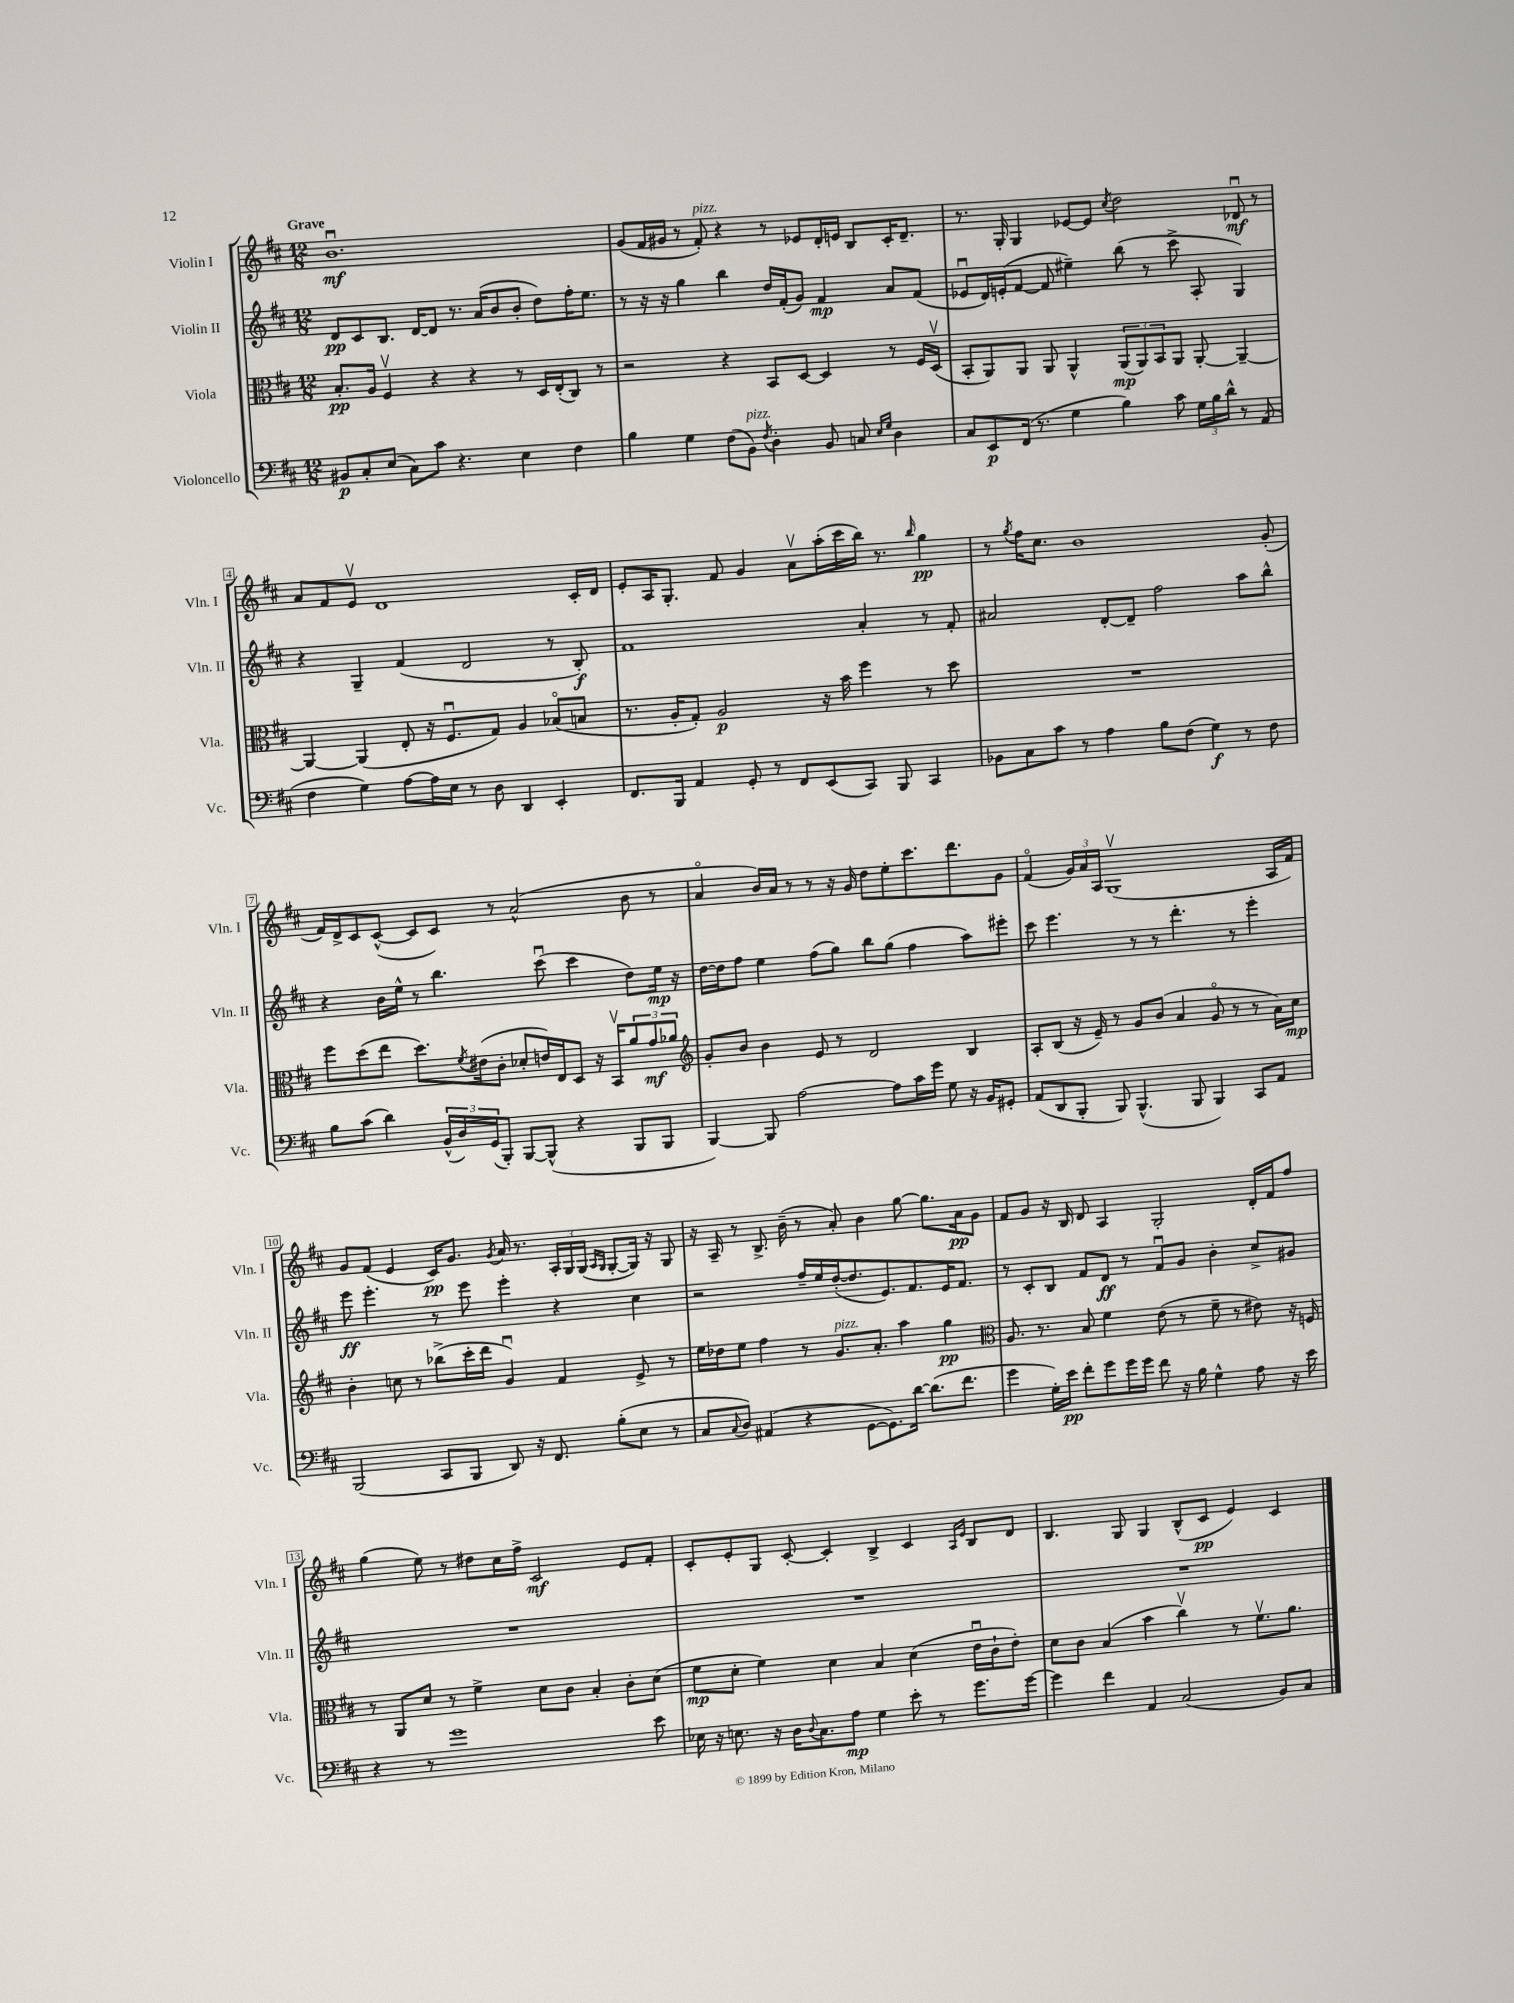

**kern	**dynam	**kern	**dynam	**kern	**dynam	**kern	**dynam
*part4	*part4	*part3	*part3	*part2	*part2	*part1	*part1
*staff4	*staff4	*staff3	*staff3	*staff2	*staff2	*staff1	*staff1
*I"Violoncello	*	*I"Viola	*	*I"Violin II	*	*I"Violin I	*
*I'Vc.	*	*I'Vla.	*	*I'Vln. II	*	*I'Vln. I	*
*clefF4	*	*clefC3	*	*clefG2	*	*clefG2	*
*k[f#c#]	*	*k[f#c#]	*	*k[f#c#]	*	*k[f#c#]	*
*M12/8	*	*M12/8	*	*M12/8	*	*M12/8	*
=1	=1	=1	=1	=1	=1	=1	=1
!	!	!	!	!	!	!LO:TX:a:B:t=Grave	!
8BB#X/L	p	8.B'/L	pp	8d/L	pp	1.bu	mf
8C#'/	.	.	.	8c#/	.	.	.
.	.	16A/Jk	.	.	.	.	.
(8E/J	.	4F#v/	.	8.B/J	.	.	.
8C#\L)	.	.	.	.	.	.	.
.	.	.	.	[16d/KL	.	.	.
8c#\J	.	4r	.	8d/J]	.	.	.
4.r	.	.	.	8.r	.	.	.
.	.	4r	.	.	.	.	.
.	.	.	.	(16a/KL	.	.	.
.	.	.	.	8b/	.	.	.
4E\	.	8r	.	8b'/J	.	.	.
.	.	16D/LL	.	8dd\L)	.	.	.
.	.	(16E'/J	.	.	.	.	.
4F#\	.	8C#/J)	.	16ff#'\K	.	.	.
.	.	.	.	8.ee\J	.	.	.
.	.	8r	.	.	.	.	.
=2	=2	=2	=2	=2	=2	=2	=2
4B\	.	2r	.	8r	.	(8g/L	.
.	.	.	.	16r	.	16f#/L	.
.	.	.	.	16r	.	16g#X/JJ	.
4G\	.	.	.	4gg\	.	8r	.
!	!	!	!	!	!	!LO:TX:a:i:t=pizz.	!
.	.	.	.	.	.	8f#'/)	.
(8F#\L	.	4r	.	4bb\	.	4r	.
!LO:TX:a:i:t=pizz.	!	!	!	!	!	!	!
8BB\J)	.	.	.	.	.	.	.
8qF#/	.	.	.	.	.	.	.
4D'\	.	8BB/L	.	16dd/LL	.	8r	.
.	.	.	.	(16f#'/J	.	.	.
.	.	[8D/J	.	8g/J)	.	8e-X/L	.
8BB/	.	4D/]	.	4f#/	mp	16d'/L	.
.	.	.	.	.	.	16en/JJ	.
8Cn/	.	.	.	.	.	8B/L	.
16qqE/LL	.	.	.	.	.	.	.
16qqG/JJ	.	.	.	.	.	.	.
4D\	.	8r	.	8a/L	.	16c#'/K	.
.	.	.	.	.	.	8.d~/J	.
.	.	16F#/LL	.	(8f#/J	.	.	.
.	.	(16Dv/JJ	.	.	.	.	.
=3	=3	=3	=3	=3	=3	=3	=3
8C#/L	.	8BB'/L	.	8e-Xu/L	.	8.r	.
8EE/	p	8AA/)	.	16d/L)	.	.	.
.	.	.	.	(16en'/J	.	16G'/	.
(16FF#/Jk	.	8AA/J	.	[8f#/J	.	4G/	.
8.r	.	.	.	.	.	.	.
.	.	8AA/	.	8f#/]	.	.	.
4G\	.	4AA^^/	.	4ee#X~\)	.	[8e-X/L	.
.	.	.	.	.	.	8e-/J]	.
.	.	.	.	.	.	8qcc#/	.
4B\)	.	(12AA/L	mp	(8bb\	.	2dd\	.
.	.	12AA/)	.	.	.	.	.
.	.	.	.	8r	.	.	.
.	.	12BB/	.	.	.	.	.
8c#\	.	8AA/J	.	8ccc#^\	.	.	.
24G\LL	.	[8AA'/	.	8A'/	.	.	.
24B\	.	.	.	.	.	.	.
24d^^\JJ	.	.	.	.	.	.	.
8r	.	4AA~/_	.	4G/)	.	8d-Xu/	mf
(8AA/	.	.	.	.	.	8r	.
!!LO:LB:g=z
=4	=4	=4	=4	=4	=4	=4	=4
4F#\	.	4AA/_	.	4r	.	8a/L	.
.	.	.	.	.	.	8f#/	.
4G\)	.	(4AA/]	.	4G~/	.	8ev/J	.
.	.	.	.	.	.	1d	.
[8A\L	.	8E'/	.	(4f#/	.	.	.
16A\L]	.	16r	.	.	.	.	.
16E\JJ	.	8.F#u/L	.	.	.	.	.
8r	.	.	.	2d/	.	.	.
8D\	.	8G/J)	.	.	.	.	.
4DD/	.	4A/	.	.	.	.	.
4EE'/	.	(8B-X/L	.	8r	.	.	.
.	.	8Bn/J	.	8B'/)	f	16c#'/LL	.
.	.	.	.	.	.	16d/JJ	.
=5	=5	=5	=5	=5	=5	=5	=5
8.FF#/L	.	8.r	.	1f#	.	8e'/L	.
.	.	.	.	.	.	16A/K	.
16BBB/Jk	.	16A'/KL	.	.	.	8.G'/J	.
4AA/	.	8G'/J)	.	.	.	.	.
.	.	2A/	p	.	.	8f#/	.
8GG'/	.	.	.	.	.	4g/	.
8r	.	.	.	.	.	.	.
8FF#/L	.	.	.	.	.	8av\L	.
(8EE/	.	16r	.	.	.	(16aa'\L	.
.	.	16b\	.	.	.	16ccc#\	.
8CC#/J)	.	4ff#\	.	4a'/	.	16bb\JJ)	.
.	.	.	.	.	.	8.r	.
8BBB/	.	.	.	.	.	.	.
.	.	.	.	.	.	16qqbb/	.
4CC#/	.	8r	.	8r	.	4gg\	pp
.	.	8dd\	.	8f#'/	.	.	.
=6	=6	=6	=6	=6	=6	=6	=6
8BB-X\L	.	1.r	.	2a#X/	.	8r	.
.	.	.	.	.	.	8qgg/	.
8C#\	.	.	.	.	.	16ff#\KL	.
.	.	.	.	.	.	8.cc#\J	.
8c#\J	.	.	.	.	.	.	.
8r	.	.	.	.	.	1b	.
4A\	.	.	.	[8d'/L	.	.	.
.	.	.	.	8d~/J]	.	.	.
8B\L	.	.	.	2ff#\	.	.	.
(8F#\J	.	.	.	.	.	.	.
4G\)	f	.	.	.	.	.	.
8r	.	.	.	8aa\L	.	.	.
8F#\	.	.	.	8bb^^\J	.	(8g'/	.
!!LO:LB:g=z
=7	=7	=7	=7	=7	=7	=7	=7
8B\L	.	8ff#\L	.	4r	.	16f#/LL)	.
.	.	.	.	.	.	16d^/J	.
(8c#\J	.	(8dd\	.	.	.	8c#/	.
4d\)	.	8ee\J	.	16b\LL	.	([8c#^^/J	.
.	.	.	.	16ee^^\JJ	.	.	.
.	.	8.dd\L)	.	8r	.	8c#/L]	.
(24BB^^/LL	.	.	.	4.bb\	.	8c#/J)	.
24D/)	.	.	.	.	.	.	.
.	.	8qf#/	.	.	.	.	.
.	.	(16e#X\k	.	.	.	.	.
(24GG/J	.	.	.	.	.	.	.
8BBB'/J)	.	8c#'\J	.	.	.	8r	.
[8BBB/L	.	8d-X'/L	.	.	.	(2a^^/	.
(8BBB^^/J]	.	16en/L)	.	(8ccc#u\	.	.	.
.	.	16E/J	.	.	.	.	.
4r	.	8D/J	.	4ccc#\	.	.	.
.	.	16r	.	.	.	.	.
.	.	16BBv/KL	.	.	.	.	.
8BBB/L	.	12a/	.	8dd\L)	.	8b\	.
.	.	12g/	mf	.	.	.	.
8BBB/J	.	.	.	16ee\Jk	mp	8r	.
.	.	12a-X/J	.	.	.	.	.
.	.	.	.	16r	.	.	.
=8	=8	=8	=8	=8	=8	=8	=8
*	*	*clefG2	*	*	*	*	*
[4BBB/)	.	8g'/L	.	[16dd\LL	.	4a/	.
.	.	.	.	16dd\J]	.	.	.
.	.	8b/J	.	8ff#\J	.	.	.
8BBB/]	.	4b\	.	4ee\	.	16b/LL)	.
.	.	.	.	.	.	16a/JJ	.
[2A\	.	.	.	.	.	8r	.
.	.	8e/	.	(8ff#\L	.	8r	.
.	.	8r	.	8gg\J)	.	16r	.
.	.	.	.	.	.	16g/	.
.	.	2d/	.	8bb\L	.	8dd\L	.
8A\L]	.	.	.	(8gg\J	.	8ee'\	.
16c#\L	.	.	.	4ff#\	.	8.ccc#\	.
16g\JJ	.	.	.	.	.	.	.
8G\	.	.	.	.	.	.	.
.	.	.	.	.	.	8.ddd\	.
16r	.	4B/	.	8aa\L)	.	.	.
16BB/KL	.	.	.	.	.	.	.
8GG#X'/J	.	.	.	8eee#X'\J	.	8g\J	.
=9	=9	=9	=9	=9	=9	=9	=9
(8AA/L	.	8A'/L	.	8ccc#\	.	(4f#/	.
8DD/	.	(8B/J	.	4.eee\	.	.	.
8BBB'/J	.	16r	.	.	.	24g/LL)	.
.	.	.	.	.	.	24a/	.
.	.	16e~/)	.	.	.	.	.
.	.	.	.	.	.	24A/JJ	.
8BBB/)	.	8r	.	.	.	(1Gv	.
(4.BBB^^/	.	8g/L	.	8r	.	.	.
.	.	(8b/J	.	8r	.	.	.
.	.	4a/	.	4.ddd'\	.	.	.
8BBB/	.	.	.	.	.	.	.
4BBB/)	.	8g/	.	.	.	.	.
.	.	8r	.	8r	.	.	.
8CC#/L	.	8r	.	4eee'\	.	.	.
8AA/J	.	16a\LL)	.	.	.	16A/LL	.
.	.	16cc#\JJ	mp	.	.	16f#/JJ)	.
!!LO:LB:g=z
=10	=10	=10	=10	=10	=10	=10	=10
(2BBB/	.	4b'\	.	8eee\	ff	8g/L	.
.	.	.	.	4.eee'\	.	(8f#/J	.
.	.	8ccn\	.	.	.	4e/	.
.	.	8r	.	.	.	.	.
8CC#/L	.	(8bb-X^\L	.	8r	.	16c#/KL)	pp
.	.	.	.	.	.	8.g/J	.
8BBB/J	.	16ccc#'\L	.	8eee\	.	.	.
.	.	16ddd\JJ	.	.	.	.	.
.	.	.	.	.	.	8qg/	.
8DD/)	.	4gu/)	.	4eee'\	.	16a/	.
.	.	.	.	.	.	8.r	.
16r	.	.	.	.	.	.	.
8.FF#/	.	.	.	.	.	.	.
.	.	4f#/	.	4r	.	24A'/LL	.
.	.	.	.	.	.	24G/	.
.	.	.	.	.	.	(24G/JJ	.
.	.	.	.	.	.	16qqA/LL	.
.	.	.	.	.	.	16qqG/JJ	.
(8B'\L	.	.	.	.	.	[8G'/L	.
8E\J	.	8e^/	.	4cc#\	.	16G/Jk])	.
.	.	.	.	.	.	16r	.
8r	.	8r	.	.	.	8G/	.
=11	=11	=11	=11	=11	=11	=11	=11
8C#/L	.	16ee\LL	.	2r	.	16r	.
.	.	16dd-X\J	.	.	.	16A~/	.
8qqC#/	.	.	.	.	.	.	.
8D/J)	.	8ee\J	.	.	.	8r	.
(4AA#X/	.	4ff#\	.	.	.	8.B^/	.
.	.	.	.	.	.	(16b~\	.
4r	.	8r	.	16ff#~/LL	.	8r	.
.	.	.	.	16ee/	.	.	.
!	!	!LO:TX:a:i:t=pizz.	!	!	!	!	!
.	.	8.g/L	.	([16dd'/J	.	8a'/)	.
.	.	.	.	8.dd/]	.	.	.
[8GG\L	.	.	.	.	.	4b\	.
.	.	8.a'/J	.	.	.	.	.
8.GG\])	.	.	.	8.e/)	.	.	.
.	.	4aa\	.	.	.	[8gg\	.
[16d\Jk	.	.	.	8.f#/	.	.	.
(8.d\L]	.	.	.	.	.	8.gg\L]	.
.	.	4gg\	pp	16e/K	.	.	.
8.f#\J	.	.	.	8.f#/J	.	16a\k	pp
.	.	.	.	.	.	8g\J	.
=12	=12	=12	=12	=12	=12	=12	=12
*	*	*clefC3	*	*	*	*	*
4g\	.	8.A/	.	8r	.	8f#/L	.
.	.	.	.	8c#'/L	.	8g/J	.
.	.	8.r	.	.	.	.	.
16G'\LL)	.	.	.	8B/J	.	16r	.
16e\JJ	pp	.	.	.	.	16B/	.
8f#'\L	.	8B/	.	8f#/L	.	8d/	.
8g\	.	4f#\	.	8d/J	ff	4A/	.
16g\L	.	.	.	8r	.	.	.
16g\JJ	.	.	.	.	.	.	.
8f#\	.	(8e\	.	8f#u/L	.	2G'/	.
16r	.	8r	.	8g/J	.	.	.
16B\	.	.	.	.	.	.	.
4G^^\	.	8f#~\	.	4b'\	.	.	.
.	.	8r	.	.	.	.	.
8A\	.	8e#X\)	.	8cc#^/L	.	16d'/LL	.
.	.	.	.	.	.	16f#/J	.
16r	.	16r	.	8g#X/J	.	8ff#/J	.
16e\	.	16Fn/	.	.	.	.	.
!!LO:LB:g=z
=13	=13	=13	=13	=13	=13	=13	=13
4r	.	8r	.	1.r	.	(4gg\	.
.	.	8AA/L	.	.	.	.	.
8r	.	8d/J	.	.	.	8ee\)	.
1g	.	8r	.	.	.	8r	.
.	.	4f#^\	.	.	.	8dd#X\L	.
.	.	.	.	.	.	16cc#\L	.
.	.	.	.	.	.	16ff#^\JJ	.
.	.	8d\L	.	.	.	2c#/	mf
.	.	8c#\J	.	.	.	.	.
.	.	4B'/	.	.	.	.	.
.	.	8c#'\L	.	.	.	8e/L	.
8e\	.	(8d\J	.	.	.	8f#'/J	.
=14	=14	=14	=14	=14	=14	=14	=14
16E-X\	.	8f#\L	mp	1.r	.	8c#'/L	.
16r	.	.	.	.	.	.	.
8.En\	.	8d'\J	.	.	.	8e'/	.
.	.	4f#\)	.	.	.	8G/J	.
16r	.	.	.	.	.	.	.
16D\KL	.	.	.	.	.	[8c#'/	.
8qqD/	.	.	.	.	.	.	.
8.C#\	.	.	.	.	.	.	.
.	.	4d\	.	.	.	4c#'/]	.
8A\J	mp	.	.	.	.	.	.
4G\	.	4B/	.	.	.	4B^/	.
8e'\	.	(4d\	.	.	.	4c#/	.
8r	.	.	.	.	.	.	.
.	.	.	.	.	.	16qqA/LL	.
.	.	.	.	.	.	16qqe/JJ	.
8.g\L	.	16eu\LL	.	.	.	8B/L	.
.	.	16c#`\J	.	.	.	.	.
.	.	8e'\J)	.	.	.	8d/J	.
[16g\Jk	.	.	.	.	.	.	.
=15	=15	=15	=15	=15	=15	=15	=15
4g\]	.	8d\L	.	1.r	.	4.B/	.
.	.	8c#\J	.	.	.	.	.
4f#\	.	(4B/	.	.	.	.	.
.	.	.	.	.	.	8G/	.
4AA/	.	4b\	.	.	.	4G/	.
(2C#/	.	4cc#v\)	.	.	.	(8B^^/L	.
.	.	.	.	.	.	8c#/J	pp
.	.	8r	.	.	.	4e/)	.
.	.	8.f#v\L	.	.	.	.	.
8BB/L)	.	.	.	.	.	4c#/	.
.	.	8.a\J	.	.	.	.	.
8C#/J	.	.	.	.	.	.	.
==	==	==	==	==	==	==	==
*-	*-	*-	*-	*-	*-	*-	*-
